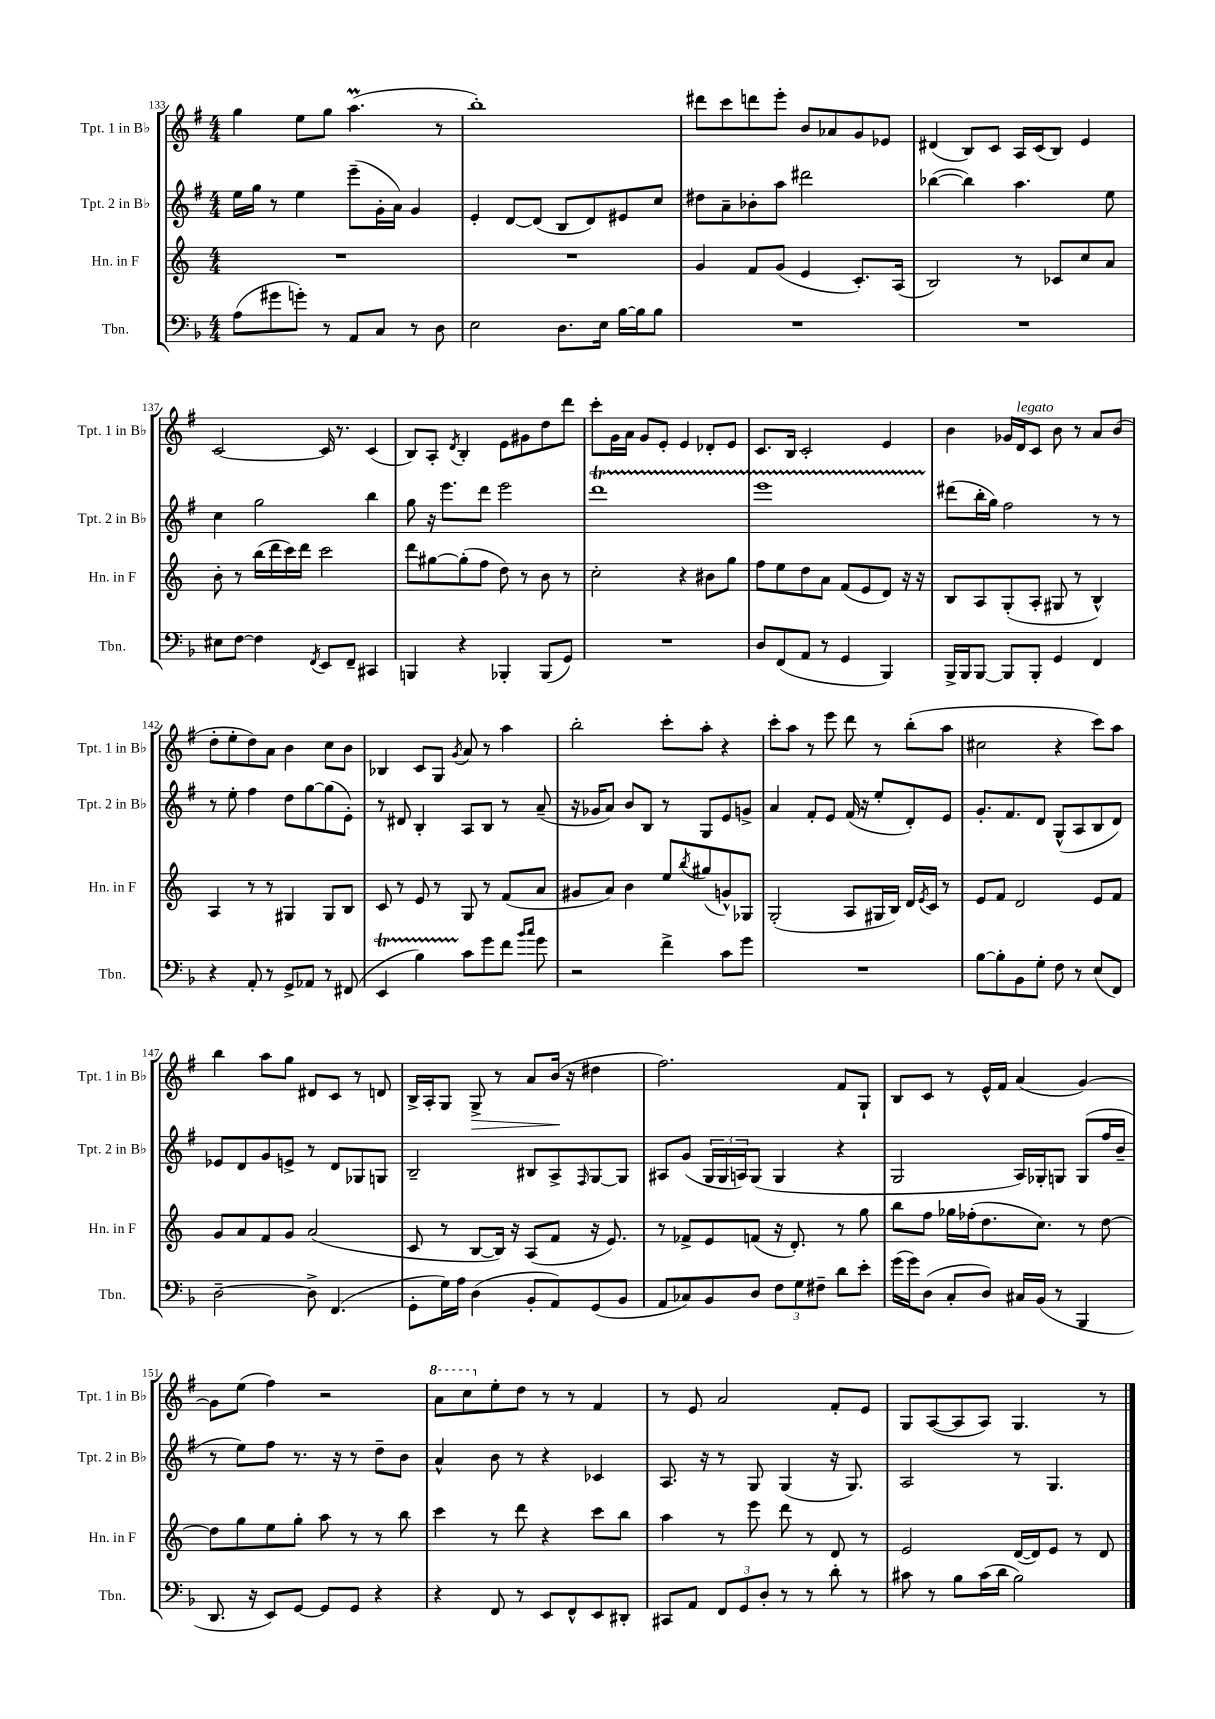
<<
\new StaffGroup <<
\new Staff = "s0" \with { instrumentName = "Tpt. 1 in Bb" shortInstrumentName = "Tpt. 1 in Bb" } {
    \clef treble \key g \major \numericTimeSignature \time 4/4
    g''4 e''8 g''8 a''4.\prall( r8 |
    b''1-.) |
    dis'''8 c'''8 d'''8 e'''8-. b'8 aes'8 g'8 ees'8 |
    dis'4( b8) c'8 a16 c'16( b8) e'4 |
    c'2~ c'16 r8. c'4( |
    b8) a8-. \acciaccatura { d'8 } b4-. e'8 gis'8 d''8 d'''8 |
    c'''8-. g'16 a'16 g'8 e'8-. e'4 des'8-. e'8 |
    c'8. b16 c'2-. e'4 |
    b'4 ges'16 d'16^\markup { \italic "legato" } c'8 b'8 r8 a'8 b'8( |
    d''8-. e''8-. d''8) a'8 b'4 c''8 b'8 |
    bes4 c'8 g8 \acciaccatura { g'8 } a'8 r8 a''4 |
    b''2-. c'''8-. a''8-. r4 |
    c'''8-. a''8 r8 e'''8 d'''8 r8 b''8-.( a''8 |
    cis''2 r4 c'''8) a''8 |
    b''4 a''8 g''8 dis'8 c'8 r8 d'8 |
    b16-> a16-. g8 g8->\> r8 a'8 b'16\!( r16 dis''4 |
    fis''2.) fis'8 g8-! |
    b8 c'8 r8 e'16-^ fis'16 a'4( g'4~) |
    g'8 e''8( fis''4) r2 |
    \ottava #1 a''8 c'''8 \ottava #0 e''8-. d''8 r8 r8 fis'4 |
    r8 e'8 a'2 fis'8-. e'8 |
    g8 a8~( a8 a8) g4. r8 \bar "|." |
}
\new Staff = "s1" \with { instrumentName = "Tpt. 2 in Bb" shortInstrumentName = "Tpt. 2 in Bb" } {
    \clef treble \key g \major \numericTimeSignature \time 4/4
    e''16 g''16 r8 e''4 e'''8--( g'16-. a'16) g'4 |
    e'4-. d'8~ d'8( b8 d'8) eis'8 c''8 |
    dis''8 a'8-- bes'8-. a''8 dis'''2 |
    bes''4~( bes''4) a''4. e''8 |
    c''4 g''2 b''4 |
    g''8 r16 e'''8. d'''8 e'''2 |
    d'''1\startTrillSpan |
    e'''1 |
    dis'''8\stopTrillSpan( b''16-. g''16) fis''2 r8 r8 |
    r8 e''8-. fis''4 d''8 g''8~ g''8( e'8-.) |
    r8 dis'8 b4-. a8 b8 r8 a'8--( |
    r16 ges'16 a'8) b'8 b8 r8 g8 e'8 g'8-> |
    a'4 fis'8-. e'8 fis'16( r16 e''8-. d'8-.) e'8 |
    g'8.-. fis'8. d'8 g8-^( a8 b8 d'8) |
    ees'8 d'8 g'8 e'8-> r8 d'8 ges8 g8 |
    b2-- bis8 a8-> \grace { fis16 } g8~ g8 |
    ais8 g'8( \tuplet 3/2 { g16 g16 a16) } g8( g4 r4 |
    g2 a16) ges16-. g8 g8( fis''16 b'16-- |
    r8 e''8) fis''8 r8. r16 r8 d''8-- b'8 |
    a'4-^ b'8 r8 r4 ces'4 |
    a8. r16 r8 g8 g4( r16 g8.) |
    a2 r8 g4. \bar "|." |
}
\new Staff = "s2" \with { instrumentName = "Hn. in F" shortInstrumentName = "Hn. in F" } {
    \clef treble \key c \major \numericTimeSignature \time 4/4
    R1 |
    R1 |
    g'4 f'8 g'8( e'4 c'8.-.) a16( |
    b2) r8 ces'8 c''8 a'8 |
    b'8-. r8 b''16( d'''16 c'''16) d'''16 c'''2 |
    d'''8 gis''8~ gis''8-.( f''8 d''8) r8 b'8 r8 |
    c''2-. r4 bis'8 g''8 |
    f''8 e''8 d''8 a'8 f'8( e'8 d'8) r16 r16 |
    b8 a8 g8-.( a8-. gis8 r8 b4-^) |
    a4 r8 r8 gis4 gis8 b8 |
    c'8 r8 e'8 r8 g8 r8 f'8( a'8 |
    gis'8 a'8) b'4 e''8 \acciaccatura { b''8 } gis''8( g'8-^) ges8 |
    g2-.( a8 gis16 b16) d'16 \acciaccatura { e'8 } c'16 r8 |
    e'8 f'8 d'2 e'8 f'8 |
    g'8 a'8 f'8 g'8 a'2( |
    c'8 r8 b8~ b16) r16 a8( f'8 r16 e'8.) |
    r8 fes'8-> e'8 f'8( r16 d'8.-.) r8 g''8 |
    b''8 f''8 ges''16 fes''16-.( d''8. c''8.) r8 d''8~ |
    d''8 g''8 e''8 g''8-. a''8 r8 r8 b''8 |
    c'''4 r8 d'''8 r4 c'''8 b''8 |
    a''4 r8 e'''8 d'''8 r8 d'8 r8 |
    e'2 d'16~( d'16) e'8 r8 d'8 \bar "|." |
}
\new Staff = "s3" \with { instrumentName = "Tbn." shortInstrumentName = "Tbn." } {
    \clef bass \key f \major \numericTimeSignature \time 4/4
    a8( gis'8 g'8-.) r8 a,8 c8 r8 d8 |
    e2 d8. e16 bes16~ bes16 bes8 |
    R1 |
    R1 |
    eis8 f8~ f4 \acciaccatura { f,8 } e,8 f,8-- cis,4 |
    b,,4 r4 bes,,4-. bes,,8( g,8) |
    R1 |
    d8 f,8( a,8 r8 g,4 bes,,4) |
    bes,,16-> bes,,16 bes,,8~ bes,,8 bes,,8-. g,4 f,4 |
    r4 a,8-. r8 g,8-> aes,8 r8 fis,8( |
    e,4\startTrillSpan bes4) c'8\stopTrillSpan g'8 f'8 \grace { bes'16 c''16 } g'8 |
    r2 f'4-> c'8 g'8 |
    R1 |
    bes8~ bes8-. bes,8 g8-. f8 r8 e8( f,8) |
    d2~-- d8-> f,4.( |
    g,8-. g16) a16 d4( bes,8-. a,8) g,8( bes,8 |
    a,8 ces8) bes,8 d8 \tuplet 3/2 { f8 g8 fis8-- } d'8 e'8-. |
    g'16( g'16) d8( c8-. d8) cis16 bes,16( r8 bes,,4 |
    d,8. r16 e,8) g,8~ g,8 g,8 r4 |
    r4 f,8 r8 e,8 f,8-^ e,8 dis,8-. |
    cis,8 a,8 \tuplet 3/2 { f,8 g,8 d8-. } r8 r8 d'8-. r8 |
    cis'8 r8 bes8 cis'16( d'16 bes2) \bar "|." |
}
>>
>>
\layout { \context { \Score currentBarNumber = #133 } }
